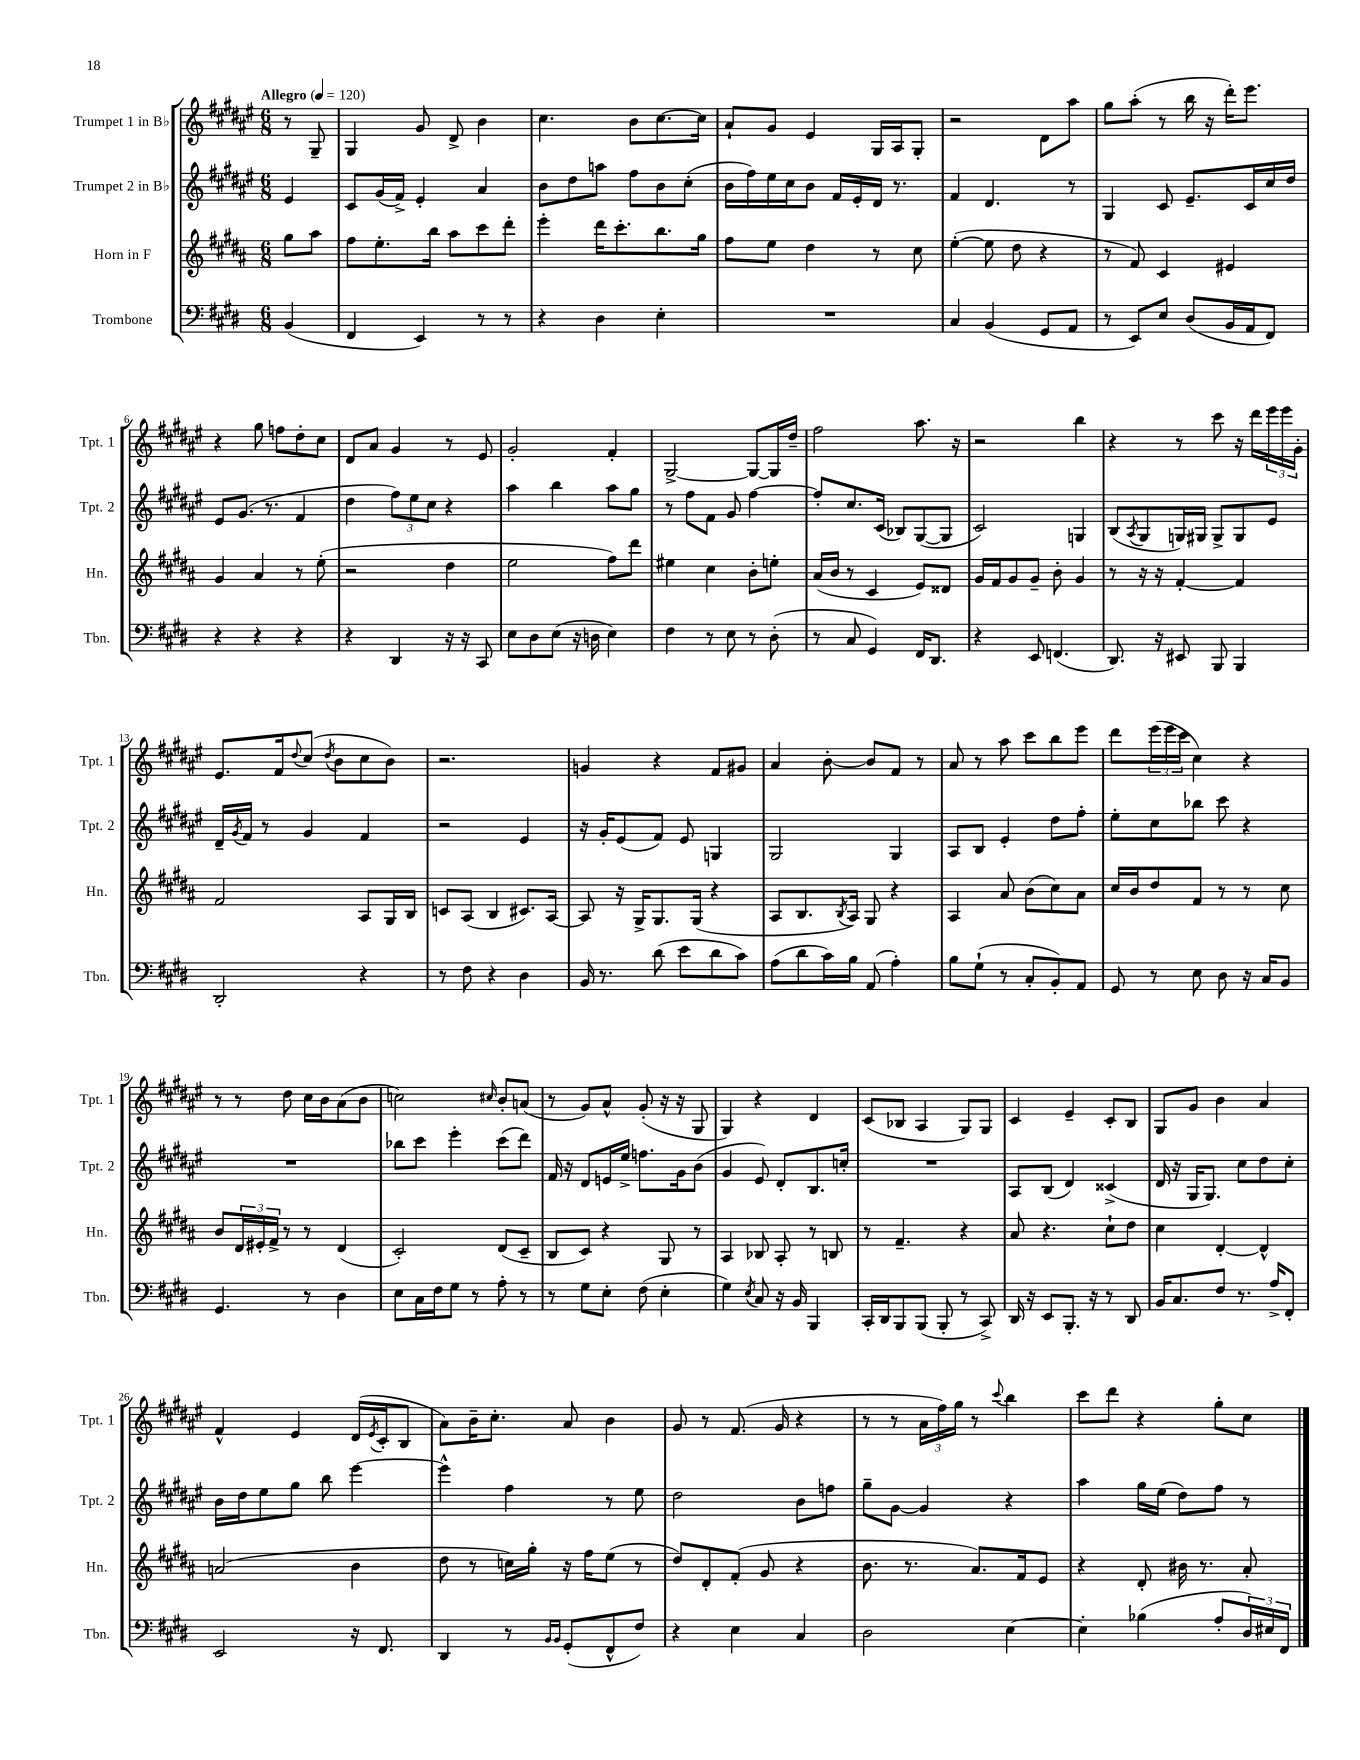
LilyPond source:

<<
\new StaffGroup <<
\new Staff = "s0" \with { instrumentName = "Trumpet 1 in Bb" shortInstrumentName = "Tpt. 1" } {
    \clef treble \key fis \major \numericTimeSignature \time 6/8 \partial 4 \tempo "Allegro" 4 = 120
    r8 gis8-- |
    gis4 gis'8 dis'8-> b'4 |
    cis''4. b'8 cis''8.~ cis''16 |
    ais'8-! gis'8 eis'4 gis16 ais16 gis8-. |
    r2 dis'8 ais''8 |
    gis''8 ais''8-.( r8 b''16 r16 dis'''16-.) eis'''8. |
    r4 gis''8 f''8 dis''8-. cis''8 |
    dis'8 ais'8 gis'4 r8 eis'8 |
    gis'2-. fis'4-. |
    gis2~-> gis8~ gis16 dis''16-- |
    fis''2 ais''8. r16 |
    r2 b''4 |
    r4 r8 cis'''8 r16 dis'''16 \tuplet 3/2 { eis'''16 eis'''16 gis'16-. } |
    eis'8. fis'16 \appoggiatura { dis''8 } cis''8( \acciaccatura { dis''8 } b'8 cis''8 b'8) |
    r2. |
    g'4 r4 fis'8 gis'8 |
    ais'4 b'8~-. b'8 fis'8 r8 |
    ais'8 r8 ais''8 cis'''8 b''8 eis'''8 |
    dis'''8 \tuplet 3/2 { eis'''16( eis'''16 cis'''16 } cis''4) r4 |
    r8 r8 dis''8 cis''16 b'16 ais'8( b'8 |
    c''2) \grace { cis''16 } b'8-. a'8( |
    r8 gis'8) ais'8-^ gis'8-.( r16 r16 gis8 |
    gis4) r4 dis'4 |
    cis'8( bes8 ais4 gis8) gis8 |
    cis'4 eis'4-- cis'8-. b8 |
    gis8 gis'8 b'4 ais'4 |
    fis'4-^ eis'4 dis'16( \acciaccatura { eis'8 } cis'16-. b8 |
    ais'8) b'16-- cis''8.-. ais'8 b'4 |
    gis'8 r8 fis'8.( gis'16 r4 |
    r8 r8 \tuplet 3/2 { ais'16 fis''16) gis''16 } r8 \appoggiatura { cis'''8 } b''4 |
    cis'''8 dis'''8 r4 gis''8-. cis''8 \bar "|." |
}
\new Staff = "s1" \with { instrumentName = "Trumpet 2 in Bb" shortInstrumentName = "Tpt. 2" } {
    \clef treble \key fis \major \numericTimeSignature \time 6/8 \partial 4
    eis'4 |
    cis'8 gis'16( fis'16->) eis'4-. ais'4 |
    b'8 dis''8 a''8 fis''8 b'8 cis''8-.( |
    b'16 fis''16) eis''16 cis''16 b'8 fis'16 eis'16-. dis'16 r8. |
    fis'4 dis'4. r8 |
    gis4 cis'8 eis'8.-- cis'16 cis''16 dis''16 |
    eis'8 gis'8.( r8. fis'4 |
    dis''4 \tuplet 3/2 { fis''8) eis''8 cis''8 } r4 |
    ais''4 b''4 ais''8 gis''8 |
    r8 fis''8 fis'8 gis'8 fis''4~ |
    fis''8-. cis''8. cis'16( bes8) gis8~( gis8 |
    cis'2) g4 |
    b8( \acciaccatura { ais8 } gis8 g16) gis16 gis8-> gis8 eis'8 |
    dis'16-- \acciaccatura { gis'8 } fis'16 r8 gis'4 fis'4 |
    r2 eis'4 |
    r16 gis'16-. eis'8( fis'8) eis'8 g4 |
    gis2 gis4 |
    ais8 b8 eis'4-. dis''8 fis''8-. |
    eis''8-. cis''8 bes''8 cis'''8 r4 |
    R2. |
    bes''8 cis'''8 eis'''4-. cis'''8( dis'''8) |
    fis'16 r16 dis'8 e'16 eis''16-> f''8. gis'16 b'8( |
    gis'4 eis'8) dis'8-. b8. c''16-. |
    R2. |
    ais8 b8( dis'4) cisis'4->( |
    dis'16 r16 gis16 gis8.) cis''8 dis''8 cis''8-. |
    b'16 dis''16 eis''8 gis''8 b''8 eis'''4~ |
    eis'''4-^ fis''4 r8 eis''8 |
    dis''2 b'8 f''8 |
    gis''8-- gis'8~ gis'4 r4 |
    ais''4 gis''16 eis''16( dis''8) fis''8 r8 \bar "|." |
}
\new Staff = "s2" \with { instrumentName = "Horn in F" shortInstrumentName = "Hn." } {
    \clef treble \key b \major \numericTimeSignature \time 6/8 \partial 4
    gis''8 ais''8 |
    fis''8 e''8.-. b''16 ais''8 cis'''8 dis'''8-. |
    e'''4-. dis'''16 cis'''8.-. b''8. gis''16 |
    fis''8 e''8 dis''4 r8 cis''8 |
    e''4~-.( e''8 dis''8 r4 |
    r8 fis'8) cis'4 eis'4 |
    gis'4 ais'4 r8 e''8-.( |
    r2 dis''4 |
    e''2 fis''8) dis'''8 |
    eis''4 cis''4 b'8-. e''8-. |
    ais'16( b'16 r8 cis'4 e'8) disis'8 |
    gis'16 fis'16 gis'8 gis'8-- b'8-. gis'4 |
    r8 r16 r16 fis'4~-. fis'4 |
    fis'2 ais8 gis16 b16 |
    c'8 ais8( b4 cis'8.) ais16~ |
    ais8 r16 gis16-> gis8. gis16( r4 |
    ais8 b8. \acciaccatura { b8 } ais16) gis8 r4 |
    ais4 ais'8 b'8( cis''8) ais'8 |
    cis''16 b'16 dis''8 fis'8 r8 r8 cis''8 |
    b'8 \tuplet 3/2 { dis'16 eis'16-. fis'16-> } r8 r8 dis'4( |
    cis'2-.) dis'8( cis'8-- |
    b8 cis'8) r4 gis8 r8 |
    ais4 bes8 ais8-. r8 b8 |
    r8 fis'4.-- r4 |
    ais'8 r4. cis''8-! dis''8 |
    cis''4 dis'4~-. dis'4-^ |
    a'2( b'4 |
    dis''8 r8 c''16) gis''16-. r16 fis''16 e''8( r8 |
    dis''8) dis'8-. fis'8-.( gis'8 r4 |
    b'8. r8. ais'8.) fis'16 e'8 |
    r4 dis'8-. bis'16 r8. ais'8-. \bar "|." |
}
\new Staff = "s3" \with { instrumentName = "Trombone" shortInstrumentName = "Tbn." } {
    \clef bass \key e \major \numericTimeSignature \time 6/8 \partial 4
    b,4( |
    fis,4 e,4) r8 r8 |
    r4 dis4 e4-. |
    R2. |
    cis4 b,4( gis,8 a,8 |
    r8 e,8) e8 dis8( b,16 a,16 fis,8) |
    r4 r4 r4 |
    r4 dis,4 r16 r16 cis,8 |
    e8 dis8 e8( r16 d16 e4) |
    fis4 r8 e8 r8 dis8-.( |
    r8 cis8 gis,4) fis,16 dis,8. |
    r4 e,8 f,4.( |
    dis,8.) r16 eis,8 b,,8 b,,4 |
    dis,2-. r4 |
    r8 fis8 r4 dis4 |
    b,16 r8. dis'8( e'8 dis'8 cis'8) |
    a8( dis'8 cis'16) b16 a,8( a4-.) |
    b8 gis8-!( r8 cis8-. b,8-.) a,8 |
    gis,8 r8 e8 dis8 r16 cis16 b,8 |
    gis,4. r8 dis4 |
    e8 cis16 fis16 gis8 r8 a8-. r8 |
    r8 gis8 e8-. fis8( e4-. |
    gis4) \acciaccatura { e8 } cis8 r16 b,16 b,,4 |
    cis,16-. dis,16 b,,8 b,,8( b,,8-. r8 cis,8->) |
    dis,16 r16 e,8 b,,8.-. r16 r8 dis,8 |
    b,16 cis8. fis8 r8. a16-> fis,8-. |
    e,2 r16 fis,8. |
    dis,4 r8 \grace { b,16 b,16 } gis,8-.( fis,8-^ fis8) |
    r4 e4 cis4 |
    dis2 e4~ |
    e4-. bes4( a8-. \tuplet 3/2 { dis16) eis16 fis,16 } \bar "|." |
}
>>
>>
